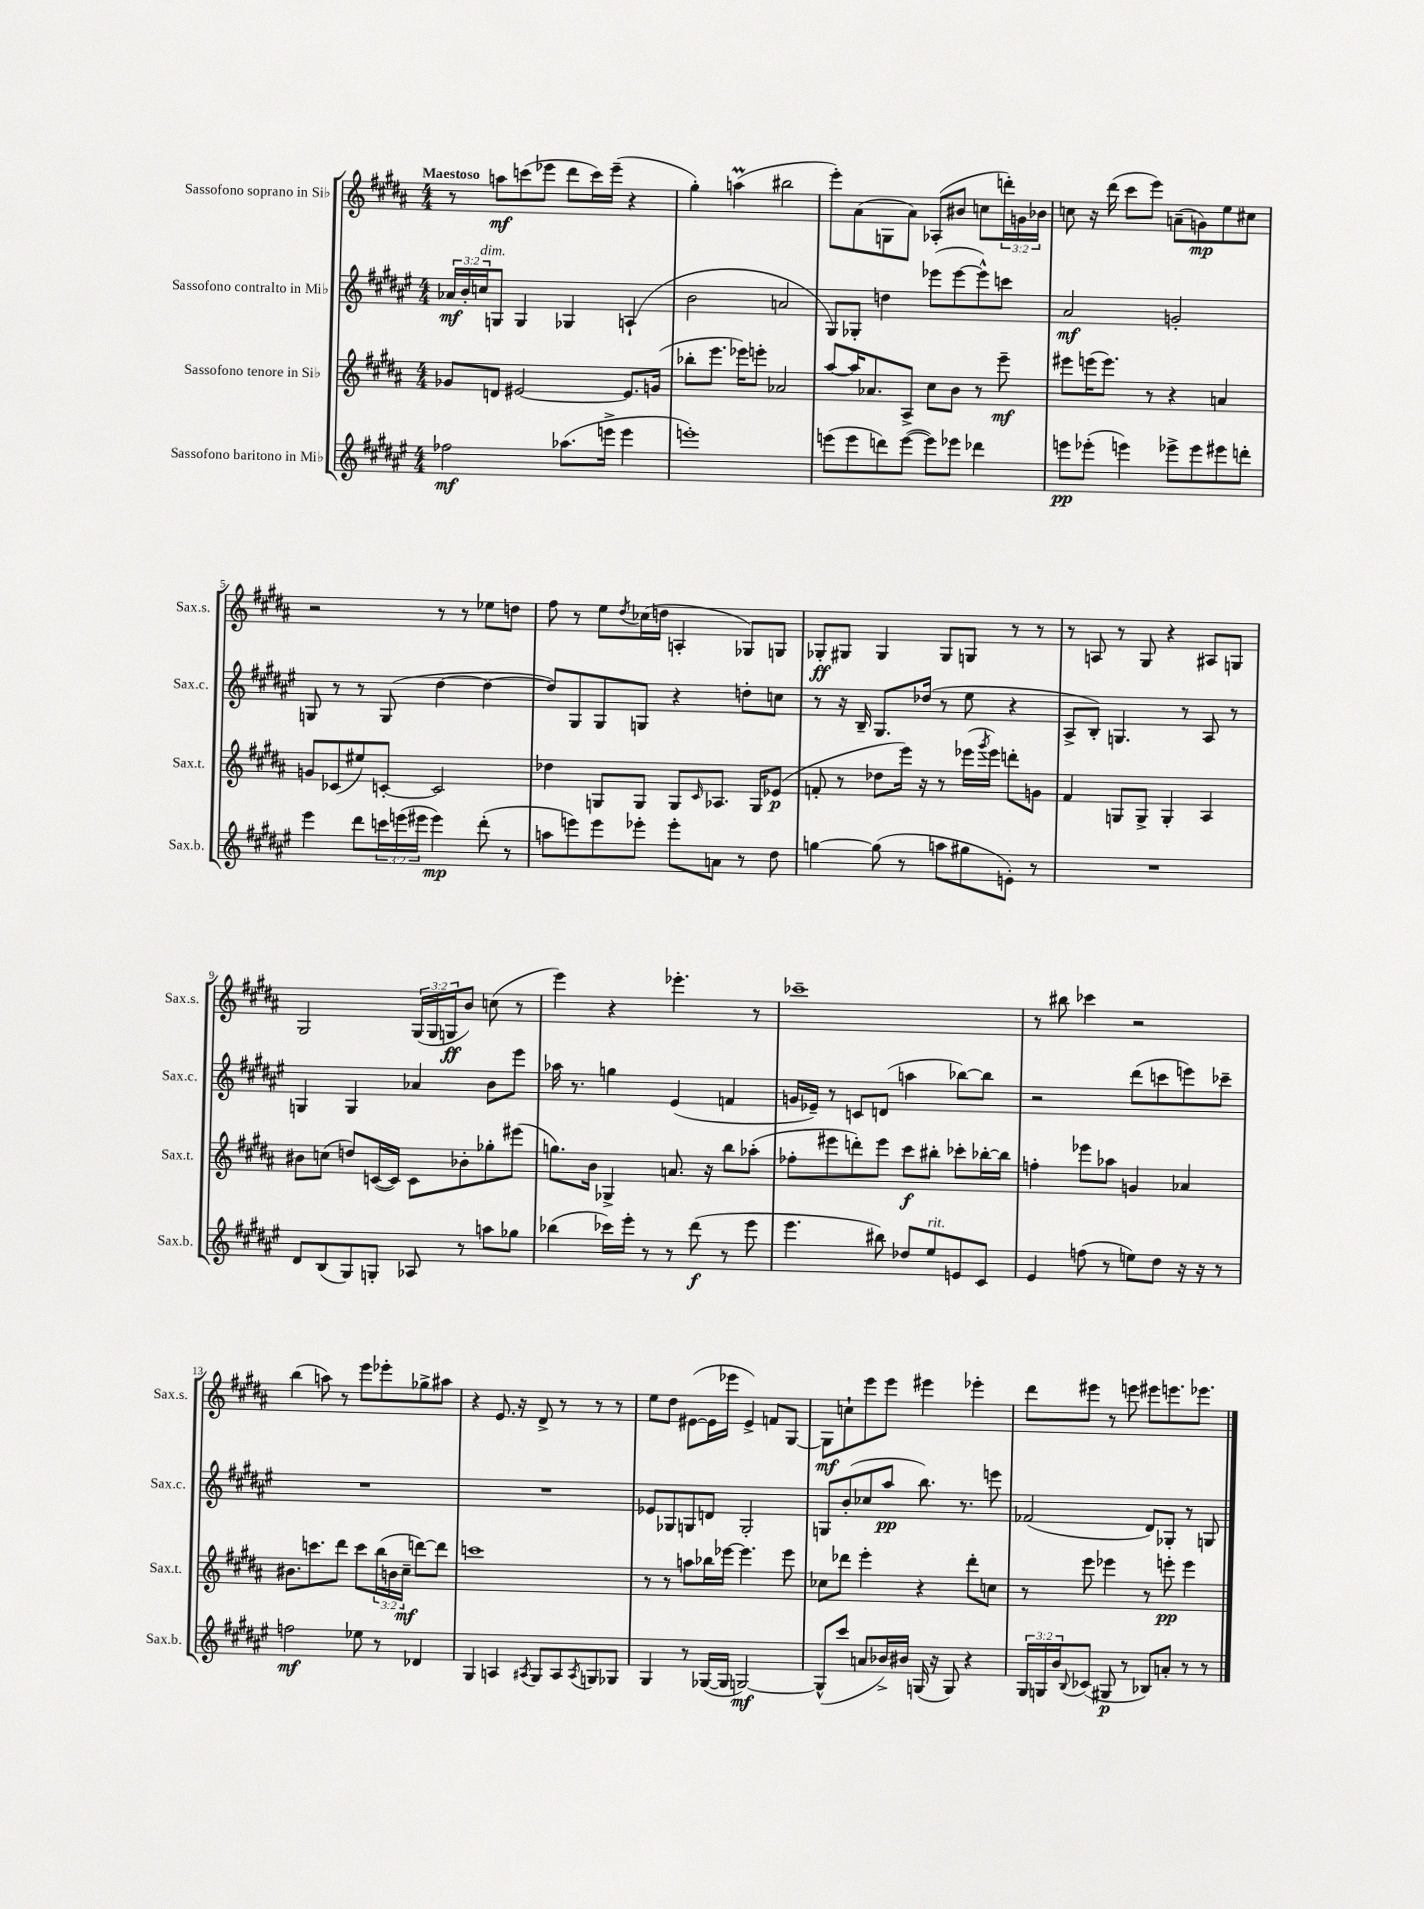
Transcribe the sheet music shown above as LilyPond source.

<<
\new StaffGroup <<
\new Staff = "s0" \with { instrumentName = "Sassofono soprano in Sib" shortInstrumentName = "Sax.s." } {
    \clef treble \key b \major \numericTimeSignature \time 4/4 \override Staff.TupletNumber.text = #tuplet-number::calc-fraction-text \tempo "Maestoso"
    r8 a''8\mf c'''8( ees'''8 dis'''8 c'''16) ees'''16--( r4 |
    gis''4-.) a''4\prall( bis''2 |
    e'''8-.) ais'8( g8 ais'8) aes8-.( bis'8 c''8 \tuplet 3/2 { d'''16-.) g'16 bes'16 } |
    c''8 r16 dis'''16( cis'''8 e'''8) a'8--( g'8\mp) e''8 cis''8 |
    r2 r8 r8 ees''8 d''8 |
    fis''8 r8 e''8 \acciaccatura { dis''8 } ces''16( d''16 a4-. ges8) g8 |
    ges8-.\ff gis8 gis4 gis8 g8 r8 r8 |
    r8 a8 r8 gis8 r4 ais8 g8 |
    gis2 \tuplet 3/2 { gis16( gis16 g16\ff } b'8) c''8( r8 |
    e'''4) r4 ees'''4.-. r8 |
    ces'''1-- |
    r8 bis''8 ces'''4 r2 |
    b''4( a''8) r8 e'''8 ees'''8-. ges''8-> ais''8 |
    r4 e'8. r16 dis'8-> r8 r8 r8 |
    e''8 dis''8 eis'8~( eis'16 ees'''16 eis'4->) f'8 gis8~ |
    gis8\mf c''8-! e'''8 e'''8 eis'''4 ees'''4-. |
    dis'''8 eis'''8 r8 e'''8 eis'''8 e'''8. ees'''8. \bar "|." |
}
\new Staff = "s1" \with { instrumentName = "Sassofono contralto in Mib" shortInstrumentName = "Sax.c." } {
    \clef treble \key fis \major \numericTimeSignature \time 4/4 \override Staff.TupletNumber.text = #tuplet-number::calc-fraction-text
    \tuplet 3/2 { aes'16\mf b'16-. c''16^\markup { \italic "dim." } } g8 g4 ges4 a4-!( |
    b'2 a'2 |
    gis8) ges8-. d''4 ees'''8( ees'''8~ ees'''8-^) c'''8 |
    ais'2\mf g'2-. |
    g8 r8 r8 g8( dis''4~ dis''4~ |
    dis''8) gis8 gis8 g8 r4 d''8-. c''8 |
    r8 r16 b16-- gis8. des''16( r8 eis''8 r4 |
    ais8-> b8-.) g4. r8 ais8 r8 |
    g4 g4 aes'4 b'8 eis'''8 |
    aes''16 r8. g''4 eis'4( f'4 |
    g'16 ees'16--) r8 c'8 d'8( a''4 bes''8~) bes''8 |
    r2 dis'''8( c'''8 e'''8) ces'''8-- |
    R1 |
    R1 |
    ees'8 ges8 g8 d'8 g2-. |
    g8 b'8-.( ces''8 ais''8\pp b''8.) r8. e'''8 |
    fes'2( dis'8) ges8-. r8 g8 \bar "|." |
}
\new Staff = "s2" \with { instrumentName = "Sassofono tenore in Sib" shortInstrumentName = "Sax.t." } {
    \clef treble \key b \major \numericTimeSignature \time 4/4 \override Staff.TupletNumber.text = #tuplet-number::calc-fraction-text
    ges'8 d'8 eis'2~ eis'8. g'16( |
    bes''8-. e'''8. ees'''16) e'''8-. aes'2 |
    ais''8~ ais''16 aes'8. ais8-> cis''8 b'8 r8 e'''8--\mf |
    eis'''8 e'''16( e'''8.) r8 r4 a'4 |
    g'8 ces'8( eis''8) c'8~-. c'2 |
    des''4 g8 g8 g8 \grace { cis'16 } aes8. g16 ees'8\p( |
    f'8-. r8 des''8 e'''16) r16 r8 ees'''16( \acciaccatura { gis'''8 } ees'''16) d'''8-. g'8 |
    fis'4 g8 g8-> g4-. ais4 |
    bis'8 c''8( d''8) c'16~( c'16) c'8 bes'8-. ges''8-. eis'''8( |
    g''8.) b'16 ges4-> a'8. r16 b''8 aes''8-.( |
    fes''8-. eis'''8 d'''8-.) eis'''8 cis'''8\f bis''8-. ces'''8-. bes''16~-. bes''16 |
    f''4-. ees'''8 aes''8 g'4 aes'4 |
    bis'8. c'''8. dis'''8 c'''8 \tuplet 3/2 { b''16( b'16 cis''16--\mf } d'''8~) d'''8 |
    c'''1 |
    r8 r8 a''8 bes''16 ees'''16~ ees'''4. ees'''8 |
    ces''8 des'''8 e'''4-. r4 des'''8-. c''8 |
    r8 e'''8 ees'''4 r8 e'''8-.\pp e'''4 \bar "|." |
}
\new Staff = "s3" \with { instrumentName = "Sassofono baritono in Mib" shortInstrumentName = "Sax.b." } {
    \clef treble \key fis \major \numericTimeSignature \time 4/4 \override Staff.TupletNumber.text = #tuplet-number::calc-fraction-text
    fes''2\mf aes''8.( e'''16-> e'''4 |
    e'''1-.) |
    e'''8( e'''8 d'''8) e'''8~( e'''8) ees'''8 des'''4 |
    e'''8\pp ees'''8-.( e'''4) ees'''8-> ees'''8 eis'''8 d'''8-. |
    eis'''4 dis'''8 \tuplet 3/2 { c'''16 e'''16( eis'''16 } eis'''4\mp) dis'''8-.( r8 |
    a''8 e'''8) e'''8 ees'''8-. ees'''8-. a'8 r8 dis''8 |
    g''4~ g''8( r8 a''8 gis''8 e'8-.) r8 |
    R1 |
    dis'8 b8( gis8) g8-. aes8 r8 a''8 ges''8 |
    bes''4( ces'''16) eis'''16-. r8 r8 dis'''8\f( r8 eis'''8 |
    eis'''4. bis''8) des''8 eis''8^\markup { \italic "rit." } e'8 cis'8 |
    eis'4 f''8( r8 e''8) dis''8 r16 r16 r8 |
    f''2\mf ees''8 r8 des'4 |
    gis4 a4 \acciaccatura { ais8 } gis8 ais8 \acciaccatura { ais8 } g8 ges8 |
    gis4 r8 ges16~( ges16 g2~\mf) |
    g8-^( cis'''8 a'8 bes'16->) bis'16 g16( r16 g8) r4 |
    \tuplet 3/2 { gis16 g16 b'16 } \appoggiatura { b8 } ces'8( gis8\p r8 bes8) a'8-. r8 r8 \bar "|." |
}
>>
>>
